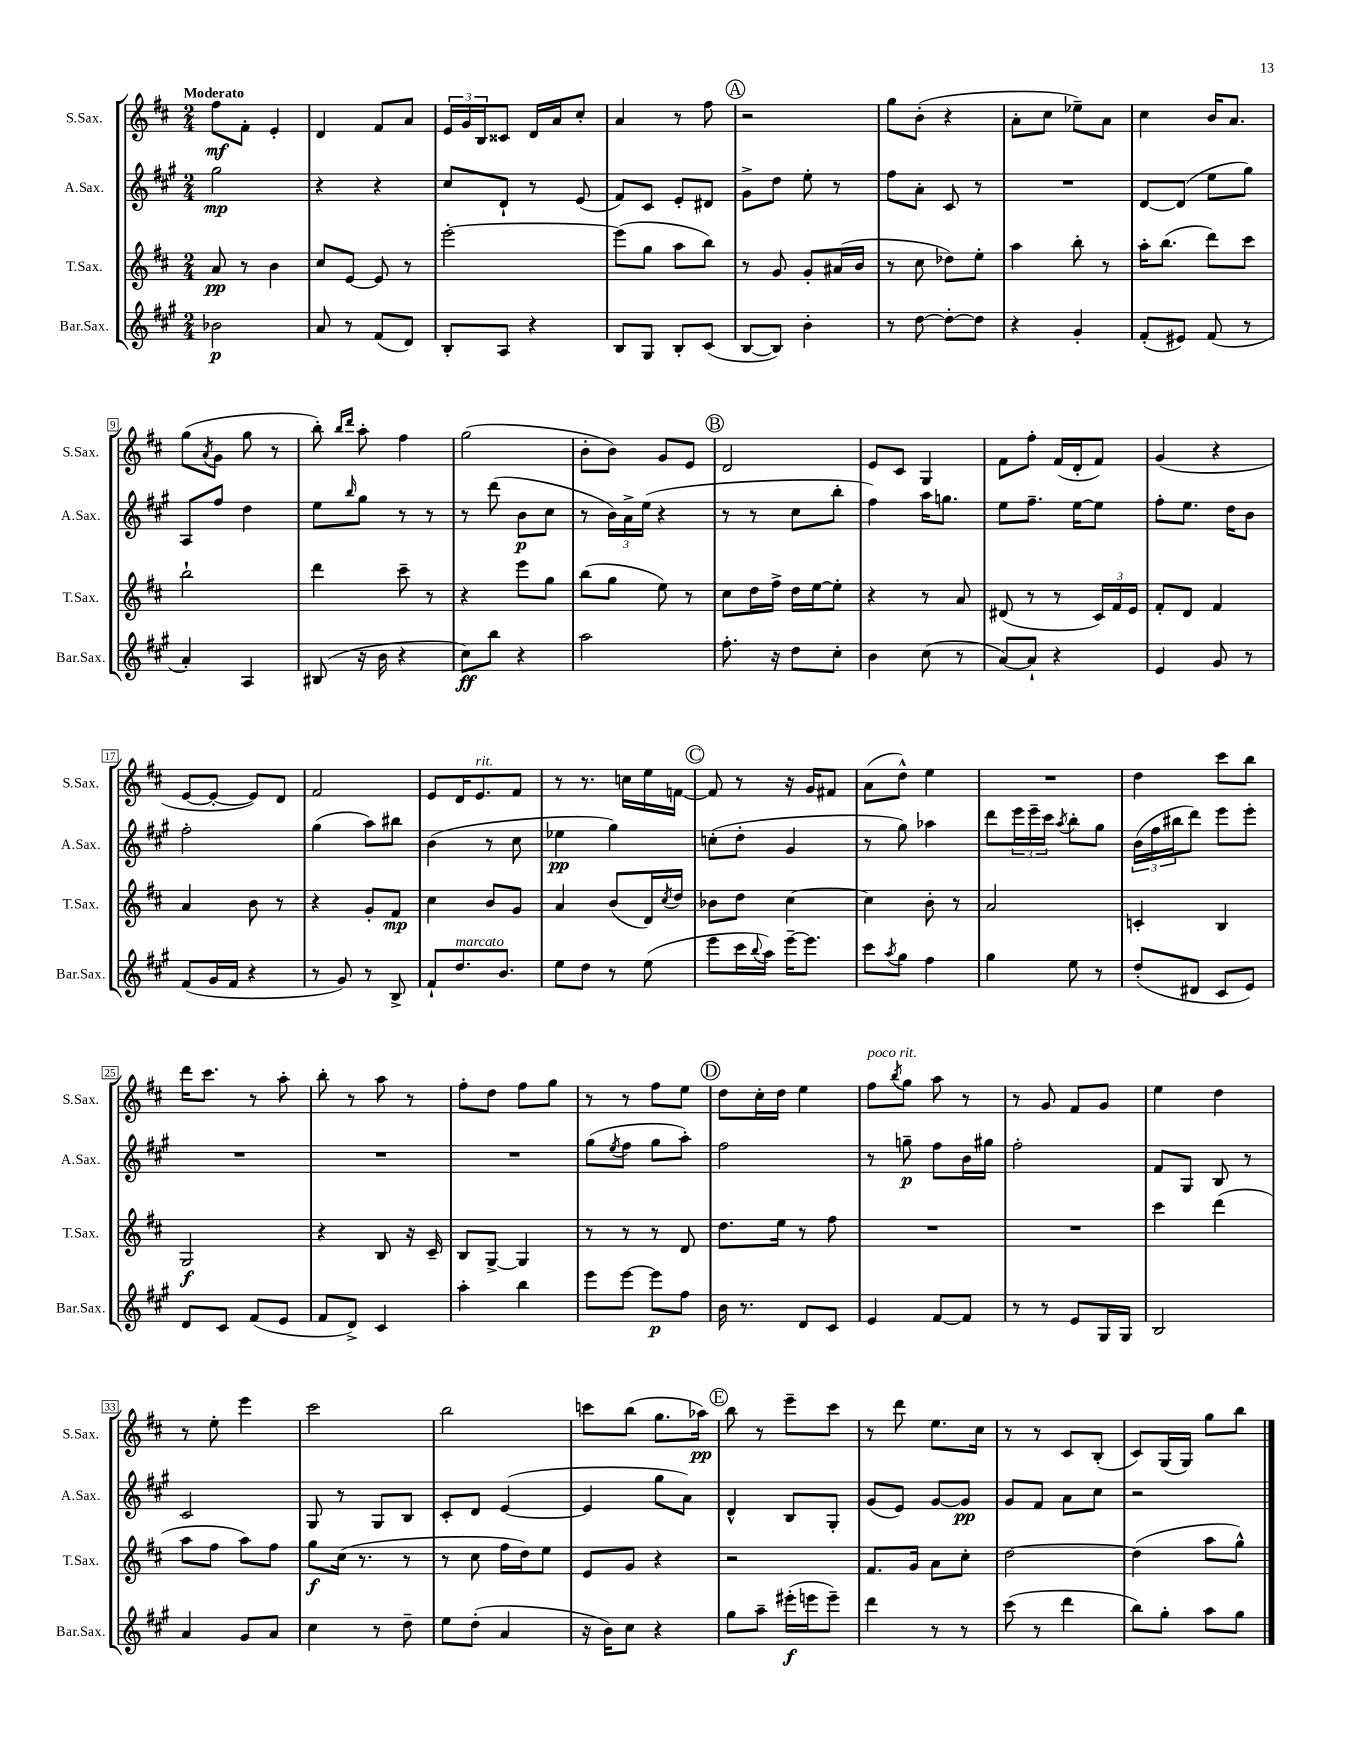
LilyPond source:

<<
\new StaffGroup <<
\new Staff = "s0" \with { instrumentName = "S.Sax." shortInstrumentName = "S.Sax." } {
    \clef treble \key d \major \numericTimeSignature \time 2/4 \tempo "Moderato"
    fis''8\mf fis'8-. e'4-. |
    d'4 fis'8 a'8 |
    \tuplet 3/2 { e'16 g'16 b16 } cisis'8 d'16 a'16 cis''8-. |
    a'4 r8 fis''8 |
    \mark \markup { \circle "A" } r2 |
    g''8 b'8-.( r4 |
    a'8-. cis''8 ees''8--) a'8 |
    cis''4 b'16 a'8. |
    g''8( \acciaccatura { a'8 } g'8 g''8 r8 |
    b''8-.) \grace { b''16 d'''16 } a''8-. fis''4 |
    g''2( |
    b'8-. b'8) g'8 e'8 |
    \mark \markup { \circle "B" } d'2 |
    e'8 cis'8 g4 |
    fis'8 fis''8-. fis'16( d'16-. fis'8) |
    g'4( r4 |
    e'8~ e'8~-. e'8) d'8 |
    fis'2 |
    e'8 d'16 e'8.^\markup { \italic "rit." } fis'8 |
    r8 r8. c''16 e''16 f'16~ |
    \mark \markup { \circle "C" } f'8 r8 r16 g'16 fis'8 |
    a'8( d''8-^) e''4 |
    R2 |
    d''4 cis'''8 b''8 |
    d'''16 cis'''8. r8 a''8-. |
    b''8-. r8 a''8 r8 |
    fis''8-. d''8 fis''8 g''8 |
    r8 r8 fis''8 e''8 |
    \mark \markup { \circle "D" } d''8 cis''16-. d''16 e''4 |
    fis''8^\markup { \italic "poco rit." } \acciaccatura { b''8 } g''8 a''8 r8 |
    r8 g'8 fis'8 g'8 |
    e''4 d''4 |
    r8 e''8-. e'''4 |
    cis'''2 |
    b''2 |
    c'''8 b''8( g''8. aes''16\pp) |
    \mark \markup { \circle "E" } b''8 r8 e'''8-- cis'''8 |
    r8 d'''8 e''8. cis''16 |
    r8 r8 cis'8 b8-.( |
    cis'8) g16( g16) g''8 b''8 \bar "|." |
}
\new Staff = "s1" \with { instrumentName = "A.Sax." shortInstrumentName = "A.Sax." } {
    \clef treble \key a \major \numericTimeSignature \time 2/4
    gis''2\mp |
    r4 r4 |
    cis''8 d'8-! r8 e'8( |
    fis'8) cis'8 e'8-. dis'8 |
    \mark \markup { \circle "A" } gis'8-> d''8 e''8-. r8 |
    fis''8 a'8-. cis'8 r8 |
    R2 |
    d'8~ d'8( e''8 gis''8) |
    a8 fis''8 d''4 |
    e''8 \grace { b''16 } gis''8 r8 r8 |
    r8 d'''8( b'8\p cis''8 |
    r8 \tuplet 3/2 { b'16) a'16-> e''16( } r4 |
    \mark \markup { \circle "B" } r8 r8 cis''8 b''8-. |
    fis''4) a''16 g''8. |
    e''8 fis''8.-- e''16~ e''8 |
    fis''8-. e''8. d''16 b'8 |
    fis''2-. |
    gis''4( a''8) bis''8 |
    b'4( r8 cis''8 |
    ees''4\pp gis''4) |
    \mark \markup { \circle "C" } c''8-.( d''8-. gis'4 |
    r8 gis''8) aes''4 |
    d'''8 \tuplet 3/2 { e'''16 e'''16-- cis'''16 } \acciaccatura { a''8 } b''8-. gis''8 |
    \tuplet 3/2 { b'16( fis''16 bis''16 } d'''8) e'''8 e'''8-. |
    R2 |
    R2 |
    R2 |
    gis''8( \acciaccatura { e''8 } fis''8 gis''8 a''8-.) |
    \mark \markup { \circle "D" } fis''2 |
    r8 g''8--\p fis''8 b'16 gis''16 |
    fis''2-. |
    fis'8 gis8 b8 r8 |
    cis'2 |
    gis8 r8 gis8 b8 |
    cis'8-. d'8 e'4~( |
    e'4 gis''8 a'8) |
    \mark \markup { \circle "E" } d'4-^ b8 gis8-. |
    gis'8( e'8) gis'8~ gis'8\pp |
    gis'8 fis'8 a'8 cis''8 |
    r2 \bar "|." |
}
\new Staff = "s2" \with { instrumentName = "T.Sax." shortInstrumentName = "T.Sax." } {
    \clef treble \key d \major \numericTimeSignature \time 2/4
    a'8\pp r8 b'4 |
    cis''8 e'8~ e'8 r8 |
    e'''2~-. |
    e'''8( g''8 a''8 b''8) |
    \mark \markup { \circle "A" } r8 g'8 g'8-. ais'16( b'16 |
    r8 cis''8 des''8) e''8-. |
    a''4 b''8-. r8 |
    a''16-. b''8.( d'''8) cis'''8 |
    b''2-! |
    d'''4 cis'''8-- r8 |
    r4 e'''8 g''8 |
    b''8( g''8 e''8) r8 |
    \mark \markup { \circle "B" } cis''8 d''16 fis''16-> d''16 e''16~ e''8-. |
    r4 r8 a'8 |
    dis'8( r8 r8 \tuplet 3/2 { cis'16) fis'16 e'16 } |
    fis'8-. d'8 fis'4 |
    a'4 b'8 r8 |
    r4 g'8-. fis'8\mp |
    cis''4 b'8 g'8 |
    a'4 b'8( d'16) \acciaccatura { cis''8 } d''16 |
    \mark \markup { \circle "C" } bes'8 d''8 cis''4~ |
    cis''4 b'8-. r8 |
    a'2 |
    c'4-. b4 |
    g2\f |
    r4 b8 r16 cis'16-- |
    b8 g8~-> g4 |
    r8 r8 r8 d'8 |
    \mark \markup { \circle "D" } d''8. e''16 r8 fis''8 |
    R2 |
    R2 |
    cis'''4 d'''4( |
    a''8 fis''8 a''8) fis''8 |
    g''8\f cis''16( r8. r8 |
    r8 cis''8 fis''16 d''16) e''8 |
    e'8 g'8 r4 |
    \mark \markup { \circle "E" } r2 |
    fis'8. g'16 a'8 cis''8-. |
    d''2~ |
    d''4( a''8 g''8-^) \bar "|." |
}
\new Staff = "s3" \with { instrumentName = "Bar.Sax." shortInstrumentName = "Bar.Sax." } {
    \clef treble \key a \major \numericTimeSignature \time 2/4
    bes'2\p |
    a'8 r8 fis'8( d'8) |
    b8-. a8 r4 |
    b8 gis8 b8-. cis'8( |
    \mark \markup { \circle "A" } b8~ b8) b'4-. |
    r8 d''8~ d''8~-. d''8 |
    r4 gis'4-. |
    fis'8-.( eis'8) fis'8( r8 |
    a'4-.) a4 |
    bis8( r16 b'16 r4 |
    cis''8\ff) b''8 r4 |
    a''2 |
    \mark \markup { \circle "B" } fis''8.-. r16 d''8 cis''8-. |
    b'4 cis''8( r8 |
    a'8~) a'8-! r4 |
    e'4 gis'8 r8 |
    fis'8( gis'16 fis'16 r4 |
    r8 gis'8) r8 b8-> |
    fis'8-! d''8.^\markup { \italic "marcato" } b'8. |
    e''8 d''8 r8 e''8( |
    \mark \markup { \circle "C" } e'''8 cis'''16 \appoggiatura { b''8 } a''16) e'''16~-- e'''8. |
    cis'''8 \acciaccatura { a''8 } gis''8 fis''4 |
    gis''4 e''8 r8 |
    d''8-.( dis'8 cis'8 e'8) |
    d'8 cis'8 fis'8( e'8 |
    fis'8 d'8->) cis'4 |
    a''4-. b''4 |
    e'''8 e'''8~ e'''8\p fis''8 |
    \mark \markup { \circle "D" } b'16 r8. d'8 cis'8 |
    e'4 fis'8~ fis'8 |
    r8 r8 e'8 gis16 gis16 |
    b2 |
    a'4 gis'8 a'8 |
    cis''4 r8 d''8-- |
    e''8 d''8-.( a'4 |
    r16 b'16) cis''8 r4 |
    \mark \markup { \circle "E" } gis''8 a''8-- eis'''16-.\f( e'''16 e'''8--) |
    d'''4 r8 r8 |
    cis'''8( r8 d'''4 |
    b''8) gis''8-. a''8 gis''8 \bar "|." |
}
>>
>>
\layout { \context { \Score \override BarNumber.stencil = #(make-stencil-boxer 0.1 0.3 ly:text-interface::print) } }
